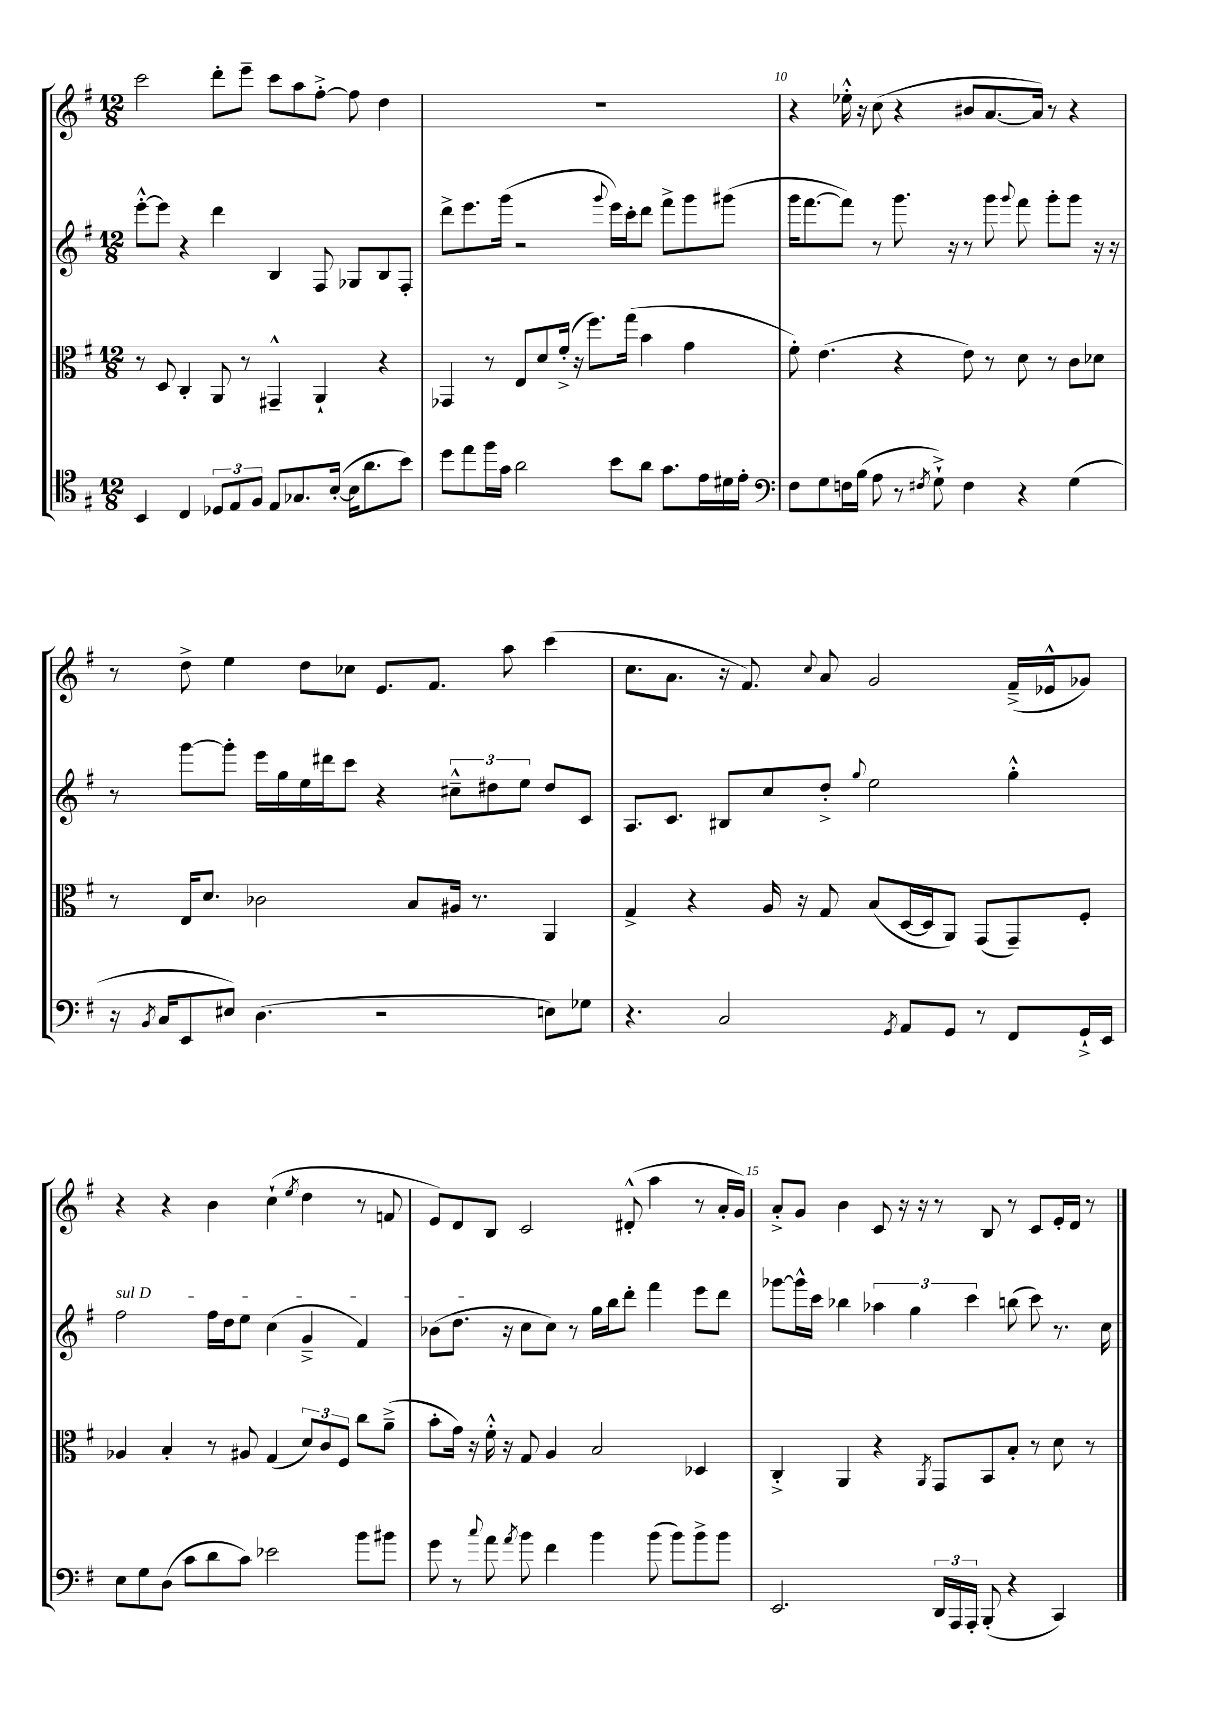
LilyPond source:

<<
\new StaffGroup <<
\new Staff = "s0" {
    \clef treble \key g \major \numericTimeSignature \time 12/8
    \autoBeamOff c'''2 d'''8[-. e'''8]-- c'''8[ a''8 fis''8]~-.-> fis''8 d''4 |
    R1. |
    r4 ees''16-.-^ r16 c''8( r4 bis'8[ a'8.~ a'16]) r8 r4 |
    r8 d''8-> e''4 d''8[ ces''8] e'8.[ fis'8.] a''8 c'''4( |
    c''8.[ a'8.] r16 fis'8.) \appoggiatura { c''8 } a'8 g'2 fis'16[--->( ees'16-^ ges'8]) |
    r4 r4 b'4 c''4-!( \acciaccatura { e''8 } d''4 r8 f'8 |
    e'8[) d'8 b8] c'2 dis'8-.-^( a''4 r8 a'16[-. g'16]) |
    a'8[-.-> g'8] b'4 c'8 r16 r16 r8 b8 r8 c'8[ e'16-. d'16] r8 \bar "|." |
}
\new Staff = "s1" {
    \clef treble \key g \major \numericTimeSignature \time 12/8
    \autoBeamOff e'''8[~-.-^ e'''8] r4 d'''4 b4 fis8 ges8[ b8 fis8]-. |
    d'''8[-> e'''8. g'''16]( r2 \appoggiatura { g'''8 } e'''16[) c'''16-. d'''8] fis'''8[-> g'''8 gis'''8]( |
    g'''16[ fis'''8.~ fis'''8]) r8 g'''8. r16 r8 g'''8 \appoggiatura { g'''8 } fis'''8 g'''8[-. g'''8] r16 r16 |
    r8 g'''8[~ g'''8]-. e'''16[ g''16 e''16 dis'''16 c'''8] r4 \tuplet 3/2 { cis''8[---^ dis''8 e''8] } dis''8[ c'8] |
    a8.[ c'8.] bis8[ c''8 d''8]-.-> \appoggiatura { g''8 } e''2 g''4-.-^ |
    \once \override TextSpanner.bound-details.left.text = \markup { \italic "sul D" } fis''2\startTextSpan fis''16[ d''16 e''8] c''4( g'4---> fis'4) |
    bes'8[( d''8.]\stopTextSpan r16 c''8[ c''8]) r8 g''16[ b''16 d'''8]-. fis'''4 e'''8[ d'''8] |
    ges'''8[~ ges'''16-^ c'''16] bes''4 \tuplet 3/2 { aes''4 g''4 c'''4 } b''8( c'''8) r8. c''16 \bar "|." |
}
\new Staff = "s2" {
    \clef alto \key g \major \numericTimeSignature \time 12/8
    \autoBeamOff r8 d8 c4-. a,8 r8 gis,4---^ a,4-! r4 |
    ges,4 r8 e8[ d'8 fis'16]-.->( r16 fis''8.[) g''16]( b'4 g'4 |
    fis'8-.) e'4.( r4 e'8) r8 d'8 r8 c'8[ des'8] |
    r8 e16[ d'8.] ces'2 b8[ ais16] r8. a,4 |
    g4-> r4 a16 r16 g8 b8[( d16~ d16 a,8]) g,8[( g,8--) fis8]-. |
    aes4 b4-. r8 ais8 g4( \tuplet 3/2 { d'8[) c'8 fis8] } c''8[ a'8]--->( |
    b'8[-. g'16]) r16 fis'16-.-^ r16 g8 a4 b2 des4 |
    c4-.-> a,4 r4 \acciaccatura { a,8 } g,8[ b,8 b8]-. r8 d'8 r8 \bar "|." |
}
\new Staff = "s3" {
    \clef tenor \key g \major \numericTimeSignature \time 12/8
    \autoBeamOff b,4 c4 \tuplet 3/2 { des8[ e8 fis8] } e8[ ges8. b16]~-.( b16[ a'8. b'8]) |
    d''8[ e''8 fis''16 g'16] a'2 b'8[ a'8] g'8.[ e'16 dis'16 e'16]-. |
    \clef bass fis8[ g8 f16 b16]( a8 r8 \acciaccatura { fis8 } g8-!->) fis4 r4 g4( |
    r16 \acciaccatura { b,8 } c16[ e,8 eis8]) d4.( r2 e8[) ges8] |
    r4. c2 \acciaccatura { g,8 } a,8[ g,8] r8 fis,8[ g,16-!-> e,16] |
    e8[ g8 d8]( c'8[ d'8 c'8]) ees'2 b'8[ bis'8] |
    g'8 r8 \appoggiatura { c''8 } a'8 \acciaccatura { a'8 } b'8 fis'4 b'4 b'8( b'8[) b'8-> b'8] |
    e,2. \tuplet 3/2 { d,16[ a,,16 a,,16]-. } b,,8-.( r4 c,4) \bar "|." |
}
>>
>>
\layout { \context { \Score currentBarNumber = #8 \override BarNumber.break-visibility = ##(#f #t #t) barNumberVisibility = #(every-nth-bar-number-visible 5) } }
